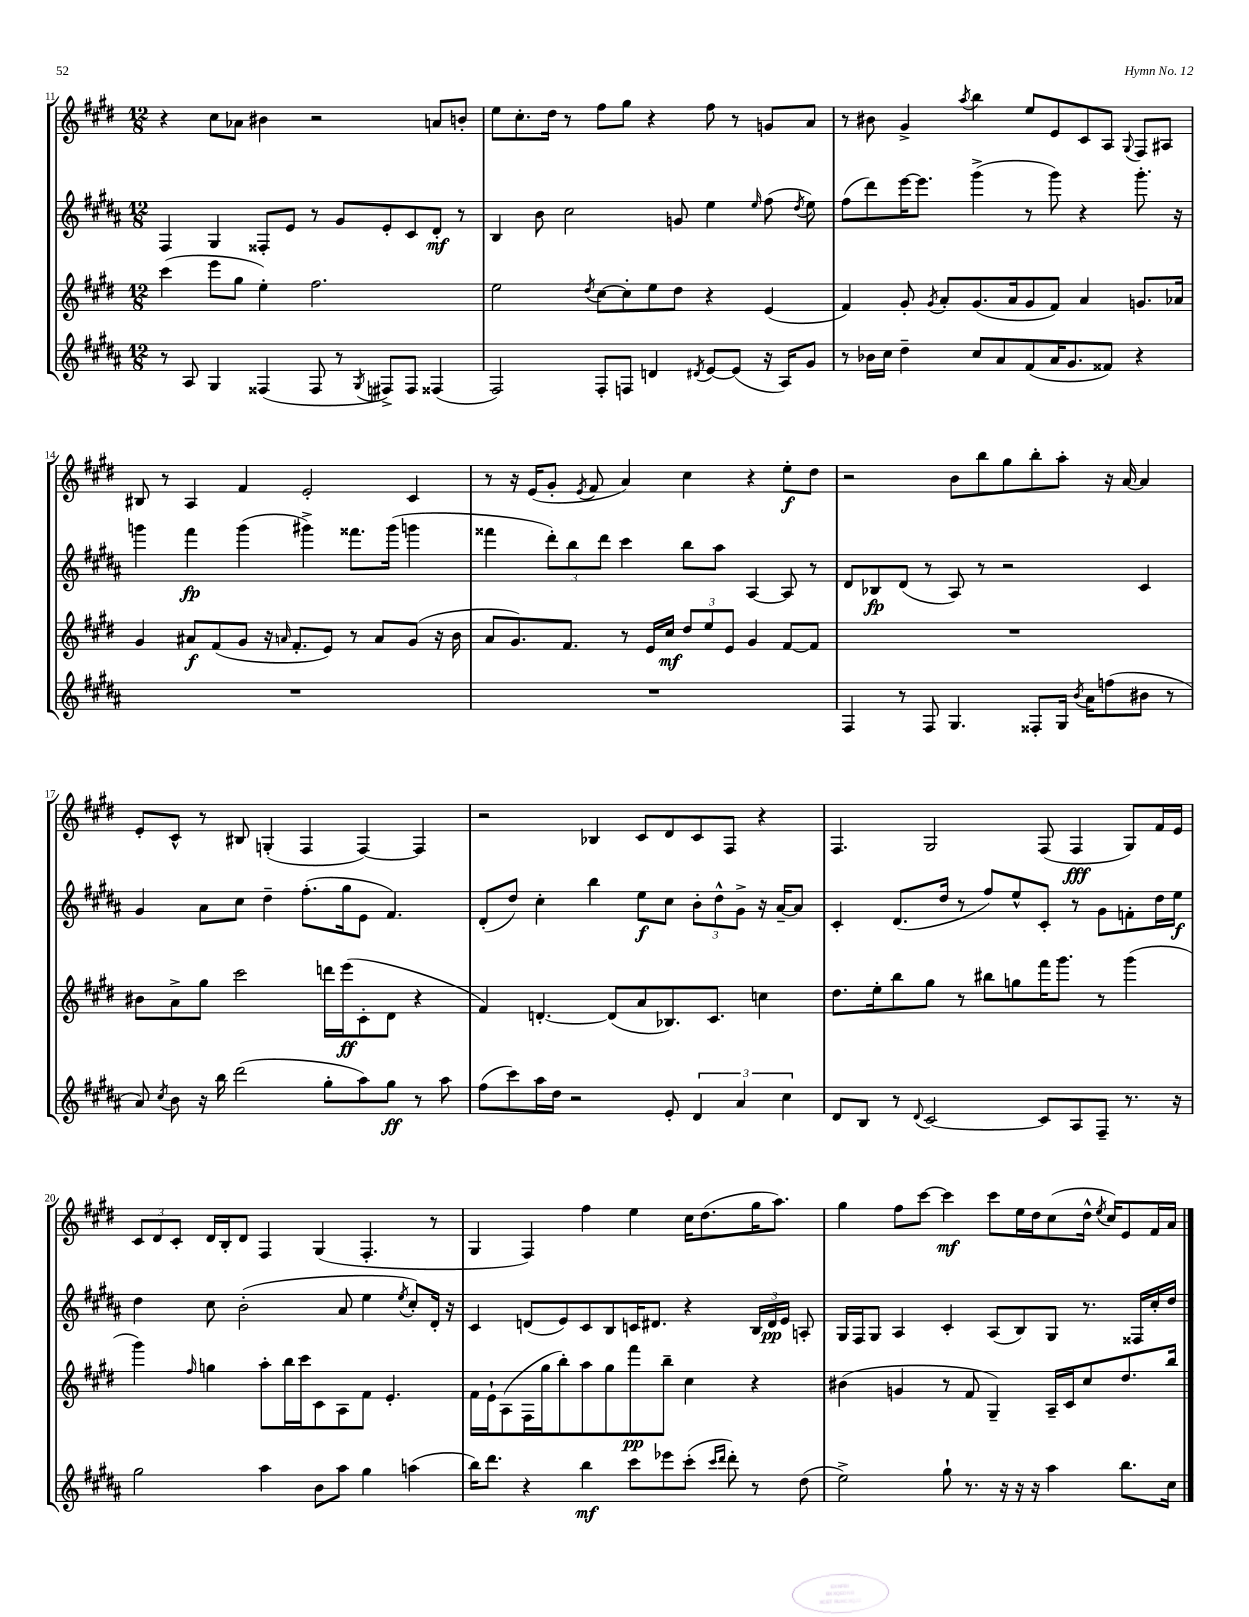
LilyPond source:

<<
\new StaffGroup <<
\new Staff = "s0" {
    \clef treble \key e \major \numericTimeSignature \time 12/8
    \autoBeamOff r4 cis''8[ aes'8] bis'4 r2 a'8[ b'8]-. |
    e''8[ cis''8.-. dis''16] r8 fis''8[ gis''8] r4 fis''8 r8 g'8[ a'8] |
    r8 bis'8 gis'4-> \acciaccatura { a''8 } b''4 e''8[ e'8 cis'8 a8] \appoggiatura { gis8 } fis8[ ais8] |
    bis8 r8 a4 fis'4 e'2-. cis'4 |
    r8 r16 e'16[( gis'8]-. \acciaccatura { e'8 } fis'8 a'4) cis''4 r4 e''8[-.\f dis''8] |
    r2 b'8[ b''8 gis''8 b''8-. a''8]-. r16 a'16~ a'4 |
    e'8[-. cis'8]-^ r8 bis8 g4-.( fis4 fis4~) fis4 |
    r2 bes4 cis'8[ dis'8 cis'8 fis8] r4 |
    fis4. gis2 fis8( fis4\fff gis8[) fis'16 e'16] |
    \tuplet 3/2 { cis'8[ dis'8 cis'8]-. } dis'16[ b16-. dis'8] fis4 gis4( fis4.-. r8 |
    gis4 fis4) fis''4 e''4 cis''16[ dis''8.( gis''16 a''8.]) |
    gis''4 fis''8[ cis'''8]~ cis'''4\mf cis'''8[ e''16 dis''16 cis''8( dis''16]-^ \acciaccatura { e''8 } cis''16[) e'8 fis'16 a'16] \bar "|." |
}
\new Staff = "s1" {
    \clef treble \key b \major \numericTimeSignature \time 12/8
    \autoBeamOff fis4 gis4 fisis8[-. e'8] r8 gis'8[ e'8-. cis'8 dis'8]-.\mf r8 |
    b4 b'8 cis''2 g'8 e''4 \grace { e''16 } fis''8( \acciaccatura { dis''8 } e''8) |
    fis''8[( dis'''8) e'''16~ e'''8.] gis'''4->( r8 gis'''8) r4 gis'''8.-. r16 |
    g'''4 fis'''4\fp g'''4( gis'''4->) fisis'''8.[ gis'''16]( g'''4 |
    fisis'''4 \tuplet 3/2 { dis'''8[-.) b''8 dis'''8] } cis'''4 b''8[ ais''8] ais4~ ais8 r8 |
    dis'8[ bes8\fp dis'8]( r8 ais8) r8 r2 cis'4 |
    gis'4 ais'8[ cis''8] dis''4-- fis''8.[-.( gis''16 e'8] fis'4.) |
    dis'8[-.( dis''8]) cis''4-. b''4 e''8[\f cis''8] \tuplet 3/2 { b'8[-. dis''8-^ gis'8]-> } r16 ais'16[~-- ais'8] |
    cis'4-. dis'8.[( dis''16] r8 fis''8[) e''8-^ cis'8]-. r8 gis'8[ f'8-. dis''16 e''16]\f |
    dis''4 cis''8 b'2-.( ais'8 e''4 \acciaccatura { e''8 } cis''8[-.) dis'16]-. r16 |
    cis'4 d'8[( e'8) cis'8 b8 c'16 dis'8.] r4 \tuplet 3/2 { b16[ dis'16\pp e'16] } a8-. |
    gis16[ fis16 gis8] ais4 cis'4-. ais8[( b8) gis8] r8. fisis16[ cis''16-. dis''16] \bar "|." |
}
\new Staff = "s2" {
    \clef treble \key e \major \numericTimeSignature \time 12/8
    \autoBeamOff cis'''4( e'''8[ gis''8] e''4-.) fis''2. |
    e''2 \acciaccatura { dis''8 } cis''8[~ cis''8-. e''8 dis''8] r4 e'4( |
    fis'4) gis'8-. \acciaccatura { gis'8 } a'8[-. gis'8.( a'16 gis'8 fis'8]) a'4 g'8.[ aes'16] |
    gis'4 ais'8[\f fis'8( gis'8] r16 \grace { a'16 } fis'8.[-. e'8]) r8 a'8[ gis'8]( r16 b'16 |
    a'8[ gis'8.) fis'8.] r8 e'16[ cis''16]\mf \tuplet 3/2 { dis''8[ e''8 e'8] } gis'4 fis'8[~ fis'8] |
    R1. |
    bis'8[ a'8-> gis''8] cis'''2 d'''16[ e'''16\ff( cis'8-. dis'8] r4 |
    fis'4) d'4.~-. d'8[( a'8 bes8.) cis'8.] c''4 |
    dis''8.[ e''16-. b''8 gis''8] r8 bis''8[ g''8 fis'''16 gis'''8.] r8 gis'''4( |
    gis'''4) \grace { fis''16 } g''4 a''8[-. b''16 cis'''16 cis'8 a8 fis'8] e'4.-. |
    fis'16[ e'16-! a8( fis16 gis''16 b''8-.) a''8 gis''8 fis'''8\pp b''8]-- cis''4 r4 |
    bis'4( g'4 r8 fis'8 gis4--) a16[-- cis'16 cis''8 dis''8. b''16] \bar "|." |
}
\new Staff = "s3" {
    \clef treble \key b \major \numericTimeSignature \time 12/8
    \autoBeamOff r8 ais8 gis4 fisis4( fisis8 r8 \acciaccatura { gis8 } fis8[->) fis8] fisis4( |
    fis2) fis8[-. f8] d'4 \acciaccatura { dis'8 } e'8[~ e'8]( r16 ais16[) gis'8] |
    r8 bes'16[ cis''16] dis''4-- cis''8[ ais'8 fis'8( ais'16 gis'8. fisis'8]) r4 |
    R1. |
    R1. |
    fis4 r8 fis8 gis4. fisis8[-. gis16] \acciaccatura { b'8 } ais'16[ f''8( bis'8] r8 |
    ais'8) \acciaccatura { cis''8 } b'8 r16 b''16 dis'''2( gis''8[-. ais''8) gis''8]\ff r8 ais''8 |
    fis''8[( cis'''8) ais''16 dis''16] r2 e'8-. \tuplet 3/2 { dis'4 ais'4 cis''4 } |
    dis'8[ b8] r8 \appoggiatura { dis'8 } cis'2~ cis'8[ ais8 fis8]-- r8. r16 |
    gis''2 ais''4 b'8[ ais''8] gis''4 a''4( |
    b''16[) dis'''8.] r4 b''4\mf cis'''8[ ees'''8 cis'''8]-.( \grace { cis'''16[ dis'''16] } dis'''8-.) r8 dis''8( |
    e''2->) gis''8-! r8. r16 r16 r16 ais''4 b''8.[ cis''16] \bar "|." |
}
>>
>>
\layout { \context { \Score currentBarNumber = #11 } }
